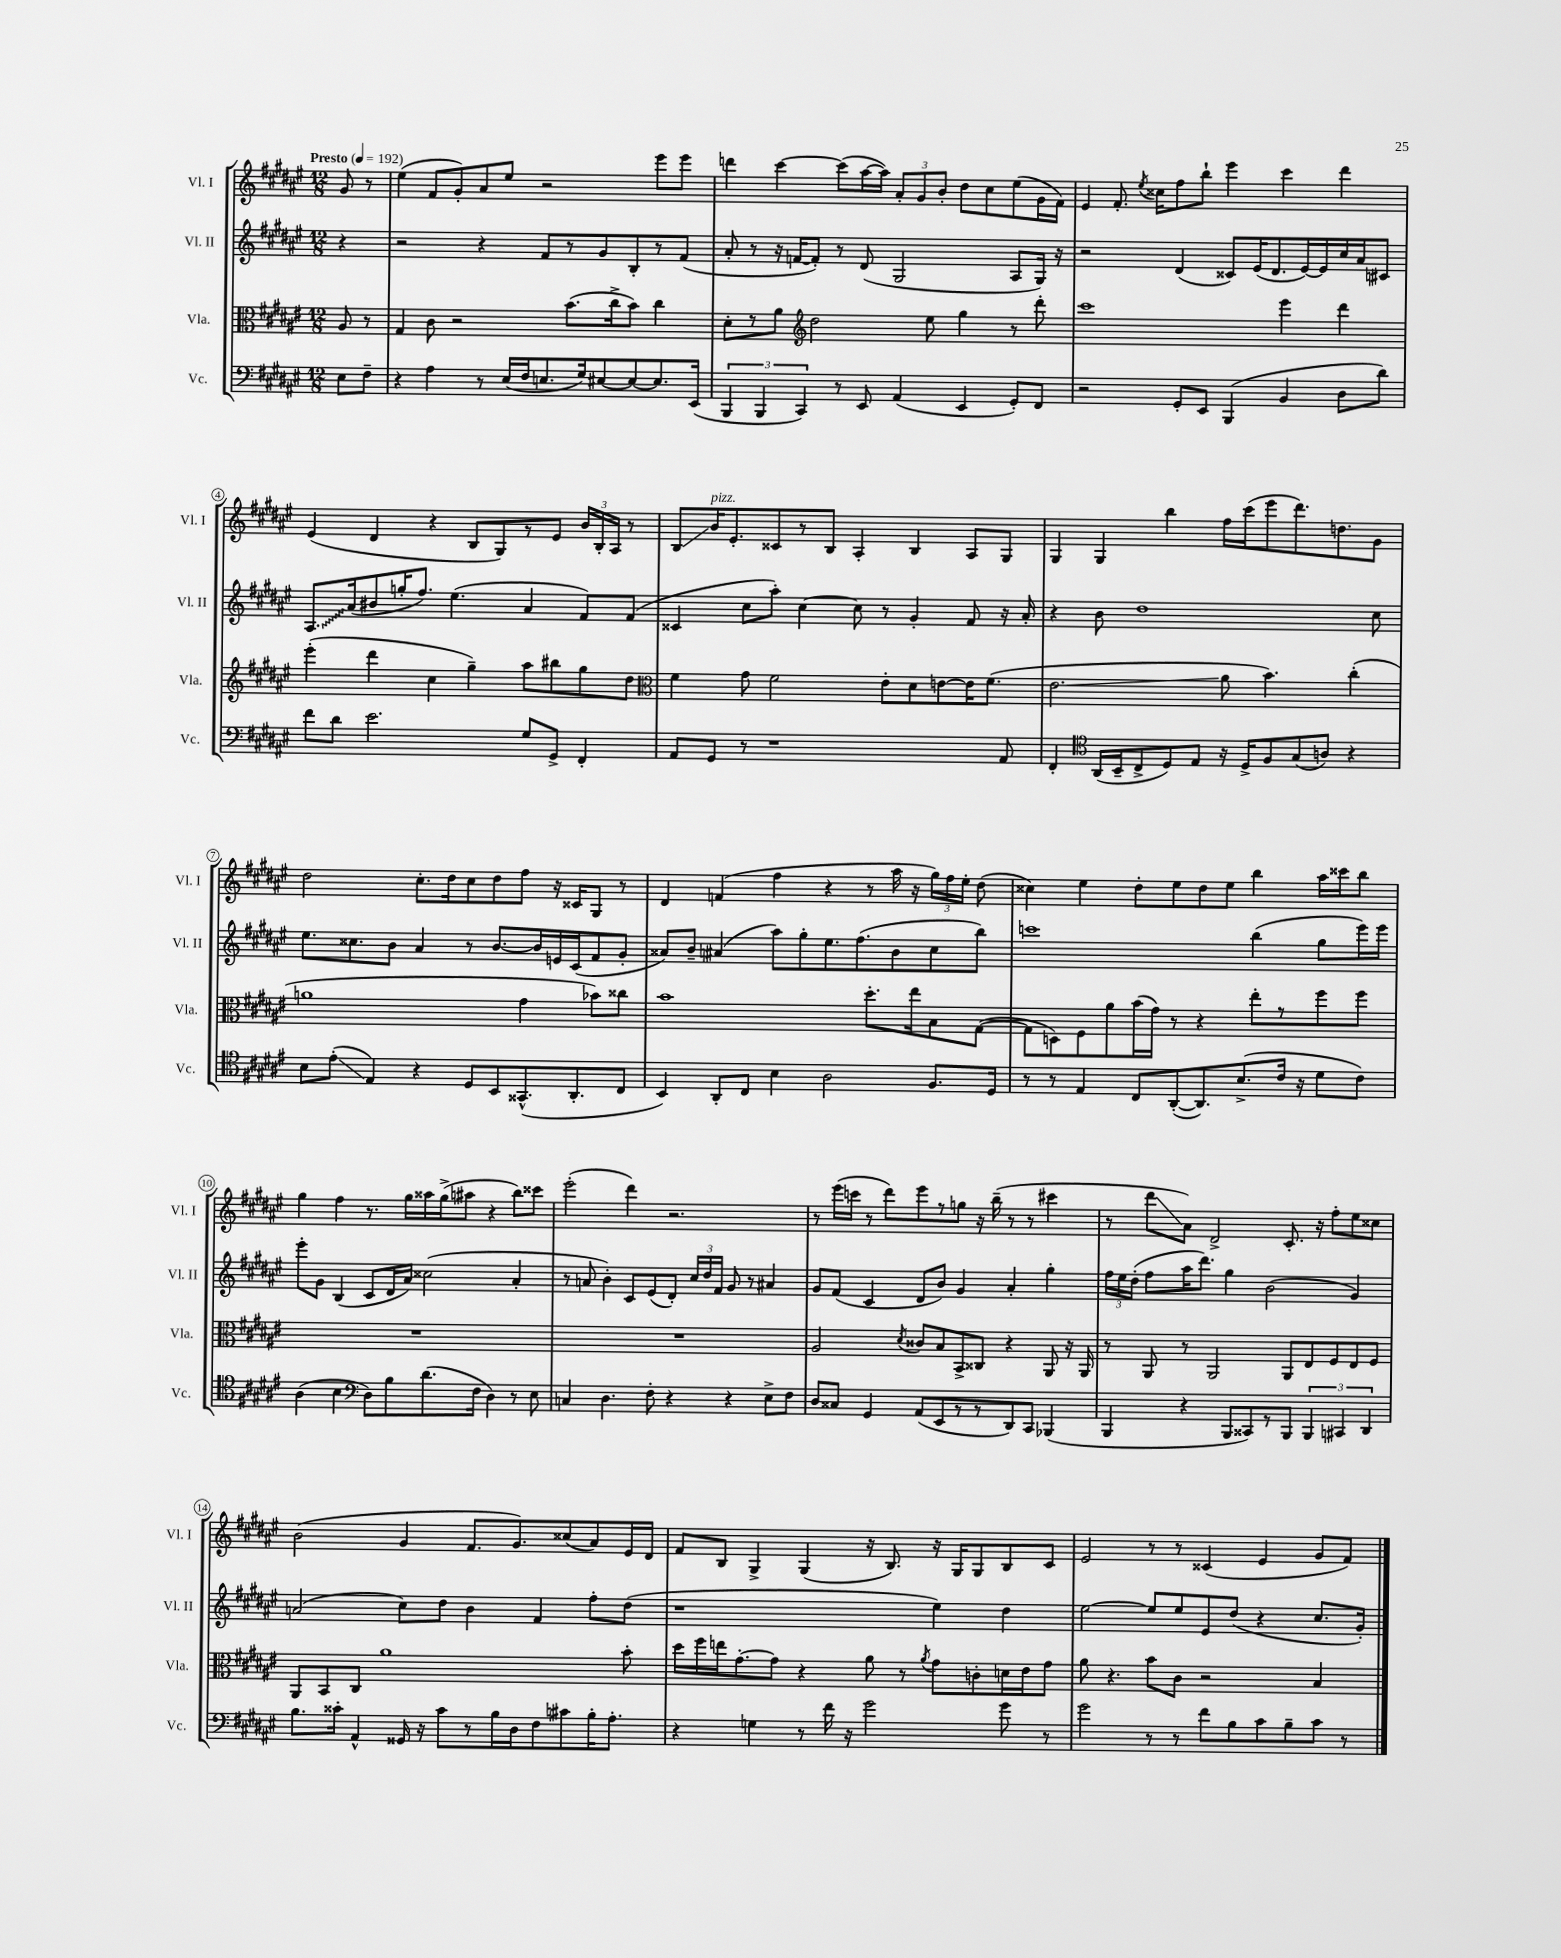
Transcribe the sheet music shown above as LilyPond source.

<<
\new StaffGroup <<
\new Staff = "s0" \with { instrumentName = "Vl. I" shortInstrumentName = "Vl. I" } {
    \clef treble \key fis \major \numericTimeSignature \time 12/8 \partial 4 \tempo "Presto" 4 = 192
    \autoBeamOff gis'8 r8 |
    eis''4( fis'8[ gis'8-.) ais'8 eis''8] r2 eis'''8[ eis'''8] |
    d'''4 cis'''4~ cis'''8[( ais''16~ ais''16]) \tuplet 3/2 { ais'8[-. gis'8 b'8]-. } dis''8[ cis''8 eis''8( gis'16 fis'16]) |
    eis'4 fis'8.-. \acciaccatura { eis''8 } cisis''16[ fis''8 b''8]-! eis'''4 cis'''4 dis'''4 |
    eis'4( dis'4 r4 b8[ gis8) r8 eis'8] \tuplet 3/2 { b'16[ b16-. ais16] } r8 |
    b8[\glissando b'16^\markup { \italic "pizz." } eis'8.-. cisis'8 r8 b8] ais4-. b4 ais8[ gis8] |
    gis4 gis4 b''4 fis''16[ cis'''16( eis'''8 dis'''8.) d''8. gis'8] |
    dis''2 cis''8.[-. dis''16 cis''8 dis''8 fis''8] r16 cisis'16[ gis8] r8 |
    dis'4 f'4( fis''4 r4 r8 ais''16 r16 \tuplet 3/2 { gis''16[) fis''16 eis''16]-. } dis''8( |
    cisis''4) eis''4 dis''8[-. eis''8 dis''8 eis''8] b''4 ais''16[ cisis'''16 b''8] |
    gis''4 fis''4 r8. gis''16[ aisis''16 gis''16->( ais''8] r4 b''8[) cisis'''8] |
    eis'''2-.( dis'''4) r2. |
    r8 eis'''16[( c'''16] r8 dis'''8[) eis'''8 r8 g''8] r16 b''16--( r8 r8 cis'''4 |
    r8 dis'''8[\glissando ais'8]) dis'2-> cis'8.-. r16 fis''8[-. eis''8 cisis''8] |
    b'2( gis'4 fis'8.[ gis'8.) cisis''8( ais'8) eis'16 dis'16] |
    fis'8[ b8] gis4-> gis4( r16 b8.) r16 gis16[ gis8 b8 cis'8] |
    eis'2 r8 r8 cisis'4( eis'4 gis'8[ fis'8]) \bar "|." |
}
\new Staff = "s1" \with { instrumentName = "Vl. II" shortInstrumentName = "Vl. II" } {
    \clef treble \key fis \major \numericTimeSignature \time 12/8 \partial 4
    \autoBeamOff r4 |
    r2 r4 fis'8[ r8 gis'8 b8-. r8 fis'8]( |
    ais'8-. r8 r16 f'16[~ f'8]-.) r8 dis'8( gis2 ais8[ gis16]) r16 |
    r2 dis'4( cisis'8[) eis'16( dis'8. eis'16~) eis'16 cis''16 ais'16 cis'8] |
    \once \override Glissando.style = #'zigzag ais8.[\glissando ais'16( bis'8 g''16-. fis''8.]) eis''4.( ais'4 fis'8[) fis'8]( |
    cisis'4 cis''8[ ais''8]-.) cis''4~ cis''8 r8 gis'4-. fis'8 r16 ais'16-. |
    r4 b'8 dis''1 cis''8 |
    eis''8.[ cisis''8. b'8] ais'4 r8 b'8.[~ b'16 e'16 cis'16( fis'8 gis'8]-. |
    aisis'8[) b'8]-- ais'4( ais''8[) gis''8-. eis''8. fis''8.( b'8 cis''8 b''8]) |
    c'''1 b''4( gis''8[ eis'''16) eis'''16] |
    eis'''8[-. gis'8] b4( cis'8[ dis'16 ais'16]) cisis''2( ais'4-. |
    r8 a'8 b'4-.) cis'8[ eis'8( dis'8]-.) \tuplet 3/2 { cis''16[ dis''16 fis'16] } gis'8 r8 ais'4 |
    gis'8[ fis'8]( cis'4 dis'8[ b'8]) gis'4 ais'4-. gis''4-. |
    \tuplet 3/2 { fis''16[ eis''16 dis''16]-.( } fis''8[ ais''16 dis'''8.]) gis''4 b'2( gis'4) |
    a'2( cis''8[) dis''8] b'4 fis'4 fis''8[-. dis''8]( |
    r1 eis''4) dis''4 |
    eis''2~ eis''8[ eis''8 eis'8 dis''8]( r4 cis''8.[ gis'16]-.) \bar "|." |
}
\new Staff = "s2" \with { instrumentName = "Vla." shortInstrumentName = "Vla." } {
    \clef alto \key fis \major \numericTimeSignature \time 12/8 \partial 4
    \autoBeamOff ais8 r8 |
    gis4 cis'8 r2 b'8.[( cis''16-> b'8]) cis''4 |
    dis'8[-. r8 ais'8] \clef treble dis''2 eis''8 gis''4 r8 dis'''8-. |
    cis'''1 eis'''4 dis'''4 |
    eis'''4-.( dis'''4 cis''4 gis''4--) ais''8[ bis''8 gis''8 dis''8] |
    \clef alto fis'4 gis'8 fis'2 eis'8[-. dis'8 e'8~ e'16 fis'8.]( |
    eis'2.\glissando ais'8 b'4.) cis''4-.( |
    a'1 gis'4 bes'8[) cisis''8] |
    b'1 dis''8.[-. eis''16 b8 gis8]~( |
    gis8[ d8) fis8 ais'8 b'16( gis'16]) r8 r4 eis''8[-. r8 fis''8 fis''8] |
    R1. |
    R1. |
    ais2 \acciaccatura { dis'8 } cisis'8[ b8 b,8-> cisis8] r4 ais,8 r16 ais,16 |
    r8 ais,8 r8 ais,2 ais,8[ eis8 fis8 eis8 fis8] |
    ais,8[ b,8 cis8] ais'1 b'8-. |
    dis''16[ fis''16 e''16 gis'8.~-. gis'8] r4 ais'8 r8 \acciaccatura { ais'8 } gis'8[ c'8-. d'16 eis'16 gis'8] |
    ais'8 r4. b'8[ cis'8] r2 b4 \bar "|." |
}
\new Staff = "s3" \with { instrumentName = "Vc." shortInstrumentName = "Vc." } {
    \clef bass \key fis \major \numericTimeSignature \time 12/8 \partial 4
    \autoBeamOff eis8[ fis8]-- |
    r4 ais4 r8 eis16[( fis16 e8. gis16) eis8~ eis8~ eis8. eis,16]( |
    \tuplet 3/2 { b,,4 b,,4 cis,4) } r8 eis,8 ais,4( eis,4 gis,8[-.) fis,8] |
    r2 gis,8[-. eis,8] b,,4( b,4 dis8[ dis'8]) |
    fis'8[ dis'8] eis'2. gis8[ gis,8]-> fis,4-. |
    ais,8[ gis,8] r8 r1 ais,8 |
    fis,4-. \clef tenor ais,16[( b,16-- cis8-> dis8) eis8] r16 dis16[-> fis8 gis8( a8]) r4 |
    b8[ eis'8]-.\glissando( eis4) r4 dis8[ b,8 gisis,8.-^( ais,8.-. cis8] |
    b,4) ais,8[-. cis8] b4 ais2 fis8.[ dis16] |
    r8 r8 eis4 cis8[ ais,8~-.( ais,8.) b8.->( cis'16] r16 dis'8[ cis'8]) |
    ais4( b4 \clef bass dis8[) b8 dis'8.( fis16] dis4) r8 eis8 |
    c4 dis4. fis8-. r4 r4 eis8[-> fis8] |
    dis8[ cisis8] gis,4 ais,8[( eis,8 r8 r8 dis,8) cis,8] bes,,4( |
    b,,4 r4 b,,8[ cisis,8) r8 b,,8] \tuplet 3/2 { b,,4 cis,4 dis,4 } |
    b8.[ cisis'16]-. ais,4-^ gisis,16 r16 cisis'8[ r8 b16 dis16 fis8 cis'8 b16-. ais8.]-. |
    r4 g4 r8 fis'16 r16 gis'2 gis'8 r8 |
    gis'2 r8 r8 fis'8[ b8 cis'8 b8-- cis'8] r8 \bar "|." |
}
>>
>>
\layout { \context { \Score \override BarNumber.stencil = #(make-stencil-circler 0.1 0.3 ly:text-interface::print) } }
